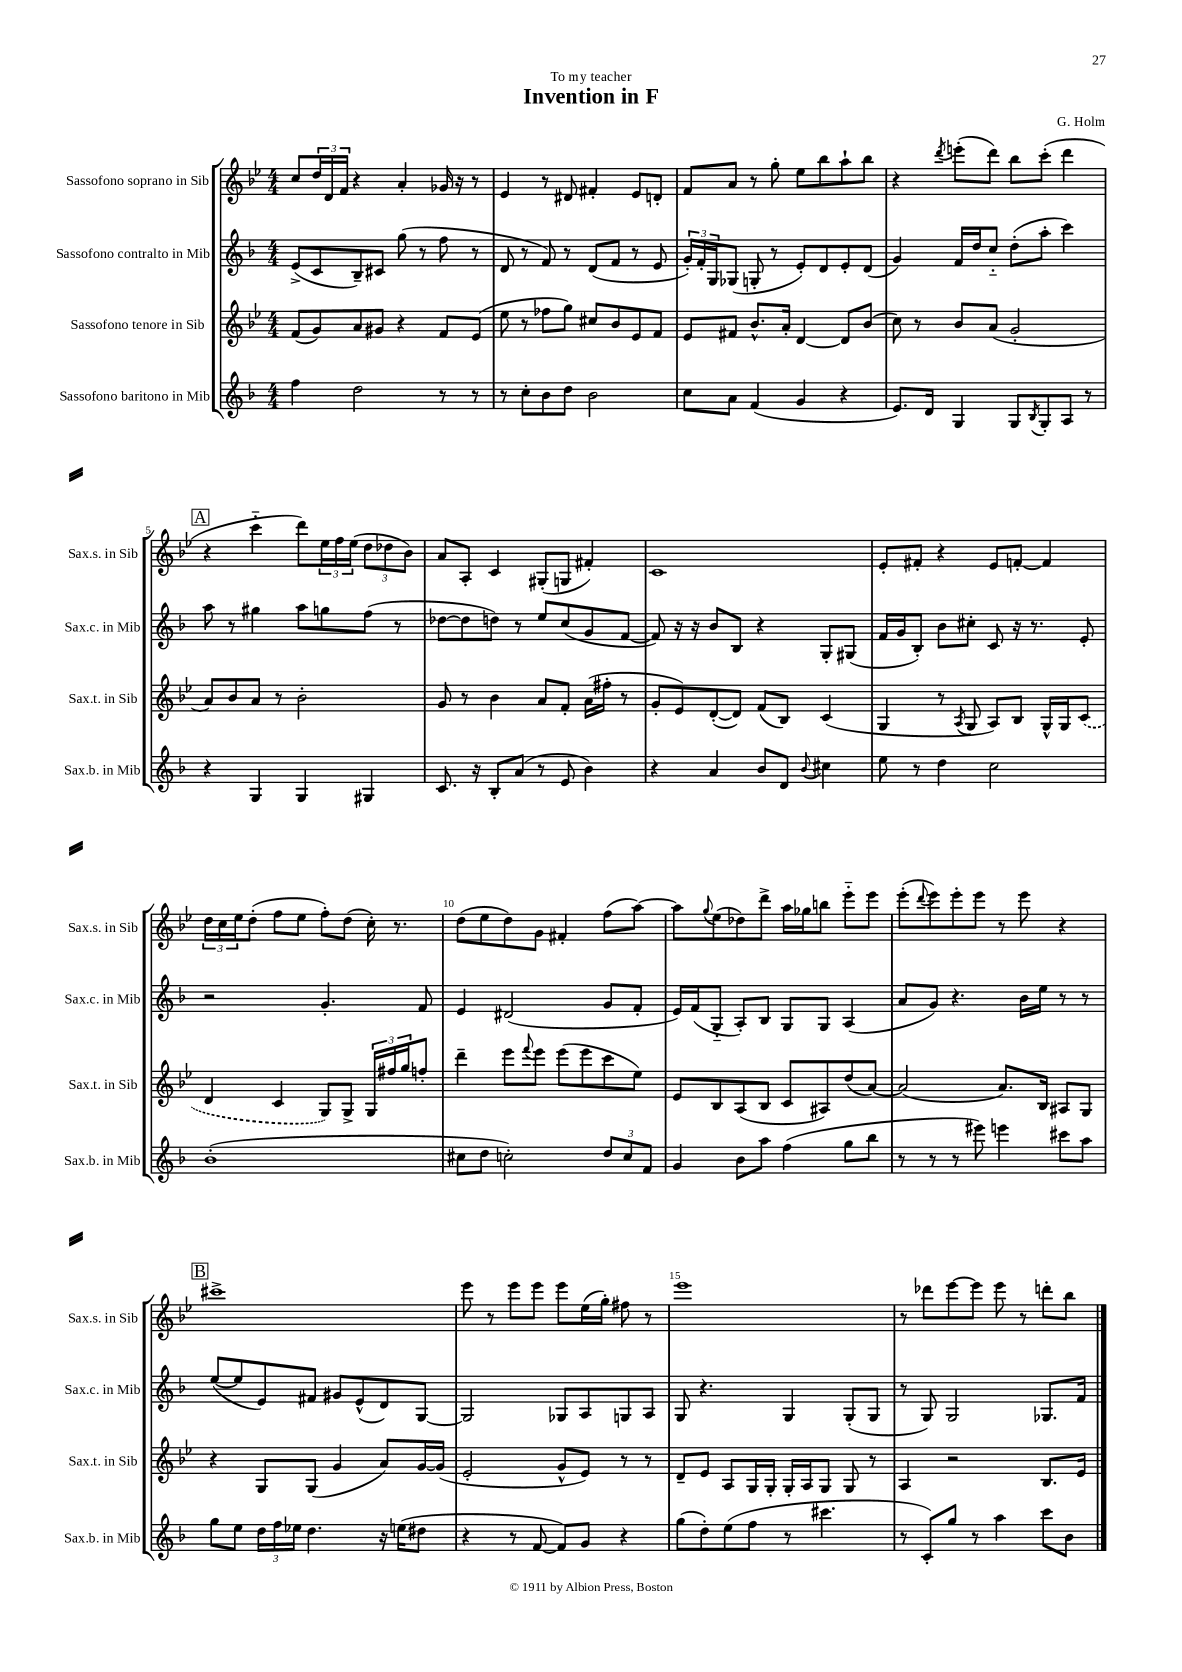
\header { title = "Invention in F" composer = "G. Holm" dedication = "To my teacher" }
<<
\new StaffGroup <<
\new Staff = "s0" \with { instrumentName = "Sassofono soprano in Sib" shortInstrumentName = "Sax.s. in Sib" } {
    \clef treble \key bes \major \numericTimeSignature \time 4/4
    c''8 \tuplet 3/2 { d''16 d'16 f'16 } r4 a'4-. ges'16 r16 r8 |
    ees'4 r8 dis'8 fis'4-. ees'8 d'8-. |
    f'8 a'8 r8 g''8-. ees''8 bes''8 a''8-! bes''8 |
    r4 \acciaccatura { d'''8 } e'''8-.( d'''8) bes''8 c'''8-.( d'''4 |
    \mark \markup { \box "A" } r4 c'''4-_ d'''8) \tuplet 3/2 { ees''16 f''16 ees''16( } \tuplet 3/2 { d''8 des''8 bes'8) } |
    a'8 a8-. c'4 gis8-.( g8 fis'4-.) |
    c'1 |
    ees'8-. fis'8-. r4 ees'8 f'8~-. f'4 |
    \tuplet 3/2 { d''16 c''16 ees''16 } d''8-.( f''8 ees''8 f''8-.) d''8( c''16-.) r8. |
    d''8( ees''8 d''8) g'8 fis'4-. f''8( a''8~) |
    a''8 \appoggiatura { g''8 } ees''8( des''8) d'''8-> a''16 ges''16 b''8 ees'''8-_ ees'''8 |
    ees'''8-.( \appoggiatura { d'''8 } ees'''8) ees'''8-. ees'''8 r8 ees'''8 r4 |
    \mark \markup { \box "B" } cis'''1-> |
    ees'''8 r8 ees'''8 ees'''8 ees'''8 ees''16( g''16-.) fis''8 r8 |
    ees'''1 |
    r8 des'''8 ees'''8~ ees'''8 ees'''8 r8 d'''8-. bes''8 \bar "|." |
}
\new Staff = "s1" \with { instrumentName = "Sassofono contralto in Mib" shortInstrumentName = "Sax.c. in Mib" } {
    \clef treble \key f \major \numericTimeSignature \time 4/4
    e'8->( c'8 bes8--) cis'8 g''8( r8 f''8 r8 |
    d'8 r8 f'8) r8 d'8( f'8 r8 e'8 |
    \tuplet 3/2 { g'16-.) f'16-. g16 } ges8( g8-. r8 e'8-.) d'8 e'8-. d'8( |
    g'4) f'16 d''16 c''8-_ d''8-.( a''8-. c'''4) |
    \mark \markup { \box "A" } a''8 r8 gis''4 a''8 g''8 f''8( r8 |
    des''8~ des''8 d''8) r8 e''8 c''8( g'8 f'8~ |
    f'8) r16 r16 bes'8 bes8 r4 g8-. gis8( |
    f'16 g'16 bes8-.) bes'8 cis''8-. c'8 r16 r8. e'8-. |
    r2 g'4.-. f'8 |
    e'4 dis'2( g'8 f'8-. |
    e'16) f'16( g8-_ a8-.) bes8 g8 g8 a4( |
    a'8 g'8) r4. bes'16 e''16 r8 r8 |
    \mark \markup { \box "B" } e''8~( e''8 e'8) fis'8 gis'8 e'8-^( d'8) g8~ |
    g2 ges8 a8 g8 a8 |
    g8 r4. g4 g8-.( g8 |
    r8 g8) g2 ges8. f'16 \bar "|." |
}
\new Staff = "s2" \with { instrumentName = "Sassofono tenore in Sib" shortInstrumentName = "Sax.t. in Sib" } {
    \clef treble \key bes \major \numericTimeSignature \time 4/4
    f'8( g'8) a'8 gis'8 r4 f'8 ees'8( |
    ees''8 r8 fes''8 g''8) cis''8 bes'8 ees'8 f'8 |
    ees'8 fis'8 bes'8.-^ a'16-. d'4~ d'8 bes'8( |
    c''8) r8 bes'8 a'8( g'2-. |
    \mark \markup { \box "A" } a'8) bes'8 a'8 r8 bes'2-. |
    g'8 r8 bes'4 a'8 f'8-. a'16( fis''16-. r8 |
    g'8-. ees'8) d'8~-.( d'8) f'8( bes8) c'4( |
    g4 r8 \acciaccatura { a8 } g8 a8) bes8 g16-^ g16 \once \slurDashed c'8( |
    d'4 c'4 g8) g8-> \tuplet 3/2 { g16 fis''16 g''16 } f''8-. |
    d'''4-- ees'''8 \appoggiatura { f'''8 } ees'''8 ees'''8( ees'''8 c'''8 ees''8) |
    ees'8 bes8 a8( bes8 c'8 ais8) d''8( a'8~) |
    a'2( a'8.) bes16 ais8 g8 |
    \mark \markup { \box "B" } r4 g8 g8( g'4 a'8) g'16~ g'16( |
    ees'2-. g'8-^ ees'8) r8 r8 |
    d'8-- ees'8 a8 g16 g16-. g16-. a16 g8 g8 r8 |
    a4 r2 bes8. ees'16 \bar "|." |
}
\new Staff = "s3" \with { instrumentName = "Sassofono baritono in Mib" shortInstrumentName = "Sax.b. in Mib" } {
    \clef treble \key f \major \numericTimeSignature \time 4/4
    f''4 d''2 r8 r8 |
    r8 c''8-. bes'8 d''8 bes'2 |
    c''8 a'8 f'4( g'4 r4 |
    e'8.) d'16 g4 g8 \acciaccatura { bes8 } g8-. a8 r8 |
    \mark \markup { \box "A" } r4 g4 g4 gis4 |
    c'8. r16 bes8-. a'8( r8 e'8 bes'4) |
    r4 a'4 bes'8 d'8 \appoggiatura { bes'8 } cis''4 |
    e''8 r8 d''4 c''2 |
    bes'1-.( |
    cis''8 d''8 c''2-.) \tuplet 3/2 { d''8 c''8 f'8 } |
    g'4 bes'8 a''8 f''4( g''8 bes''8 |
    r8 r8 r8 eis'''8) e'''4 cis'''8 a''8 |
    \mark \markup { \box "B" } g''8 e''8 \tuplet 3/2 { d''16 f''16 ees''16 } d''4. r16 e''16( dis''8 |
    r4 r8 f'8~ f'8) g'8 r4 |
    g''8( d''8-.) e''8( f''8 r8 cis'''4. |
    r8 c'8-.) g''8 r8 a''4 c'''8 bes'8 \bar "|." |
}
>>
>>
\layout { \context { \Score \override BarNumber.break-visibility = ##(#f #t #t) barNumberVisibility = #(every-nth-bar-number-visible 5) } }
